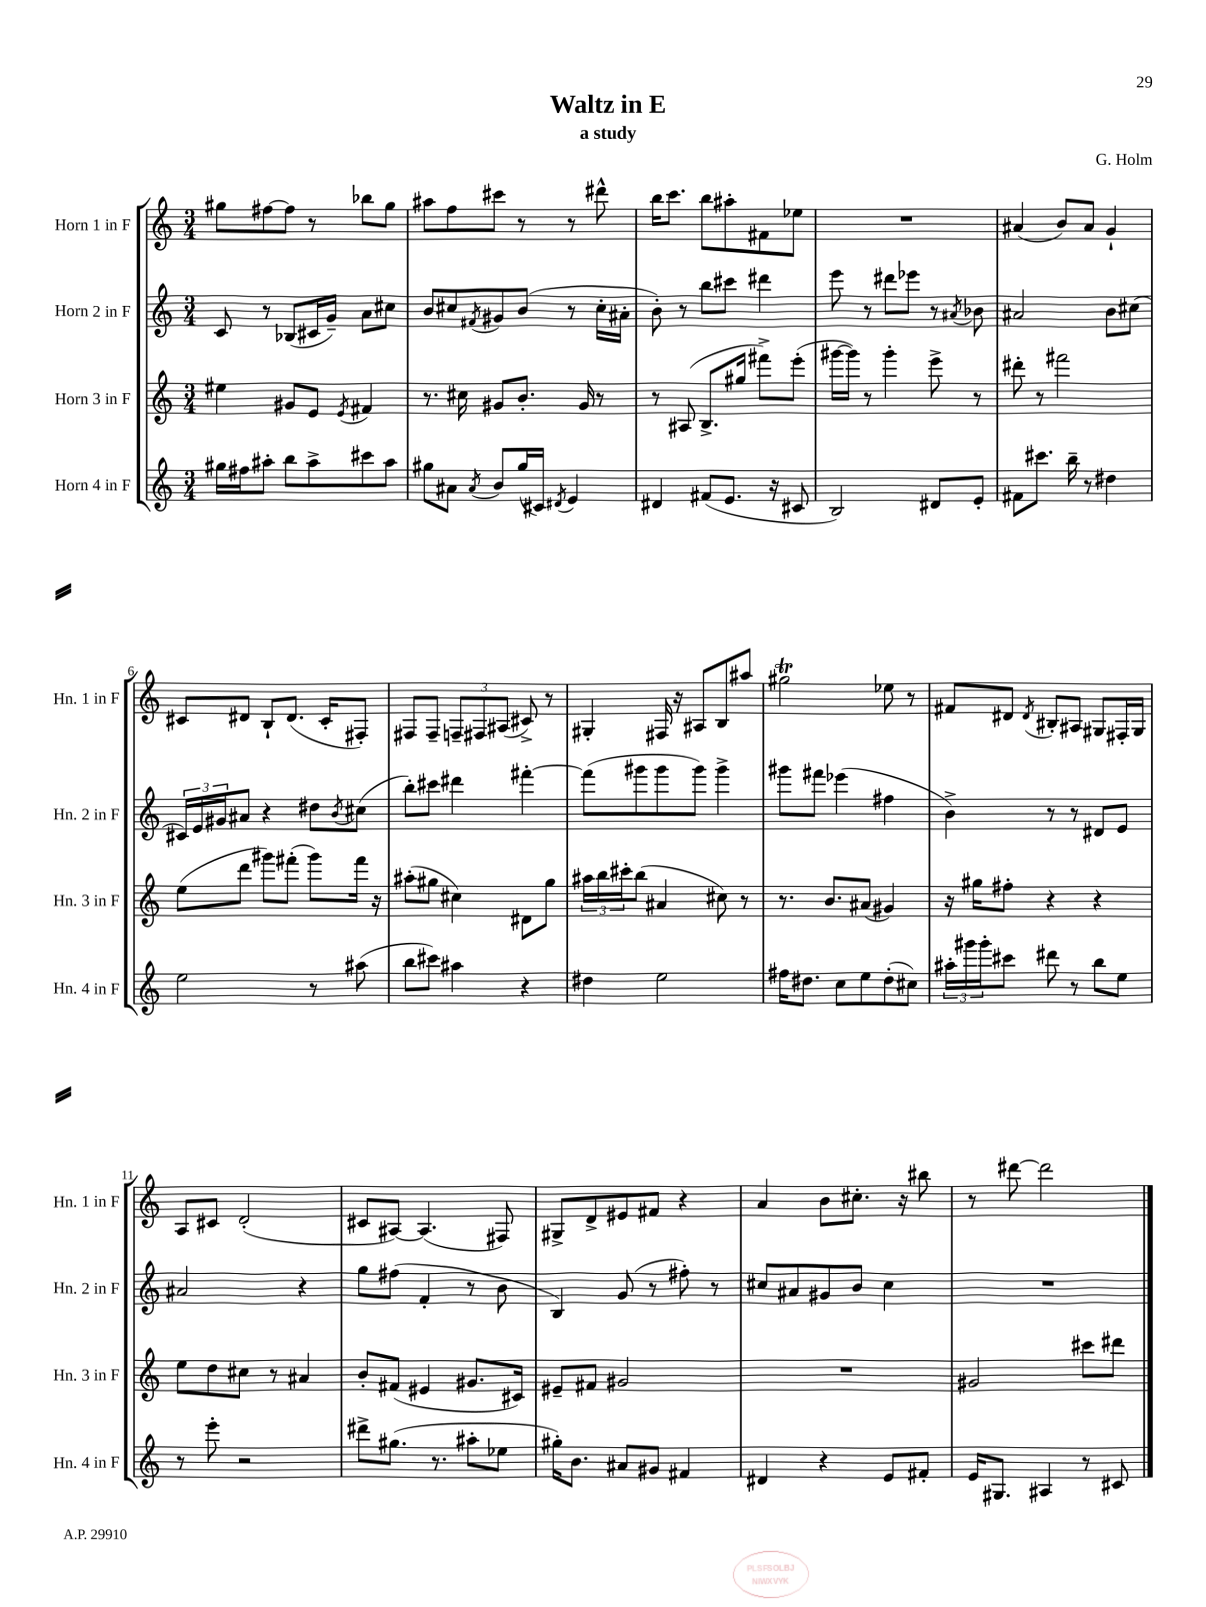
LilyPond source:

\header { title = "Waltz in E" composer = "G. Holm" subtitle = "a study" }
<<
\new StaffGroup <<
\new Staff = "s0" \with { instrumentName = "Horn 1 in F" shortInstrumentName = "Hn. 1 in F" } {
    \clef treble \key c \major \numericTimeSignature \time 3/4
    gis''8 fis''8~ fis''8 r8 bes''8 gis''8 |
    ais''8 f''8 cis'''8 r8 r8 dis'''8-^ |
    b''16 c'''8. b''8 ais''8-. fis'8 ees''8 |
    R2. |
    ais'4( b'8) ais'8 g'4-! |
    cis'8 dis'8 b8-! dis'8.( cis'16-. fis8-.) |
    fis8 fis8-- \tuplet 3/2 { f8-- fis8 ais8( } cis'8->) r8 |
    gis4-. fis16 r16 ais8 b8 ais''8 |
    gis''2\trill ees''8 r8 |
    fis'8 dis'8 \acciaccatura { dis'8 } bis8-. ais8 gis8 fis16-. gis16 |
    a8 cis'8 d'2-.( |
    cis'8 ais8~) ais4.( fis8) |
    gis8-> d'8-> eis'8 fis'8 r4 |
    a'4 b'8 cis''8.-. r16 bis''8 |
    r8 dis'''8~ dis'''2 \bar "|." |
}
\new Staff = "s1" \with { instrumentName = "Horn 2 in F" shortInstrumentName = "Hn. 2 in F" } {
    \clef treble \key c \major \numericTimeSignature \time 3/4
    c'8 r8 bes8( cis'16 g'16--) a'8 cis''8 |
    b'8 cis''8 \acciaccatura { fis'8 } gis'8 b'8( r8 cis''16-. ais'16-. |
    b'8-.) r8 b''8 cis'''8 dis'''4 |
    e'''8 r8 dis'''8 ees'''8 r8 \acciaccatura { ais'8 } bes'8 |
    ais'2 b'8 cis''8( |
    \tuplet 3/2 { cis'16) e'16 gis'16 } ais'8 r4 dis''8 \acciaccatura { b'8 } cis''8( |
    b''8-.) cis'''8 dis'''4 fis'''4~-. |
    fis'''8( gis'''8 gis'''8 gis'''8) gis'''4-> |
    gis'''8 fis'''8 ees'''4( fis''4 |
    b'4->) r8 r8 dis'8 e'8 |
    ais'2 r4 |
    g''8 fis''8( f'4-. r8 b'8 |
    b4) g'8( r8 fis''8-.) r8 |
    cis''8 ais'8 gis'8 b'8 cis''4 |
    R2. \bar "|." |
}
\new Staff = "s2" \with { instrumentName = "Horn 3 in F" shortInstrumentName = "Hn. 3 in F" } {
    \clef treble \key c \major \numericTimeSignature \time 3/4
    eis''4 gis'8 e'8 \acciaccatura { e'8 } fis'4 |
    r8. cis''16 gis'8 b'8.-. gis'16 r8 |
    r8 ais8( b8.-> gis''16 fis'''8->) e'''8-.( |
    gis'''16~ gis'''16) r8 gis'''4-. e'''8-> r8 |
    dis'''8-. r8 fis'''2 |
    e''8( d'''8 gis'''8) fis'''8-.( gis'''8) fis'''16 r16 |
    ais''8-.( gis''8 cis''4) dis'8 gis''8 |
    \tuplet 3/2 { ais''16 b''16 cis'''16-. } b''8( ais'4 cis''8) r8 |
    r8. b'8. ais'8( gis'4) |
    r16 gis''16 fis''8-. r4 r4 |
    e''8 d''8 cis''8 r8 ais'4 |
    b'8-. fis'8( eis'4 gis'8. cis'16) |
    eis'8-- fis'8 gis'2 |
    R2. |
    gis'2 cis'''8 dis'''8 \bar "|." |
}
\new Staff = "s3" \with { instrumentName = "Horn 4 in F" shortInstrumentName = "Hn. 4 in F" } {
    \clef treble \key c \major \numericTimeSignature \time 3/4
    gis''16 fis''16 ais''8-. b''8 ais''8-> cis'''8 ais''8 |
    gis''8 ais'8 \acciaccatura { ais'8 } b'8 gis''16( cis'16) \acciaccatura { dis'8 } e'4 |
    dis'4 fis'8( e'8. r16 cis'8 |
    b2) dis'8 e'8-. |
    fis'8 cis'''8. b''16-- r8 dis''4 |
    e''2 r8 ais''8( |
    b''8 cis'''8) ais''4 r4 |
    dis''4 e''2 |
    fis''16 dis''8. c''8 e''8 dis''8-.( cis''8) |
    \tuplet 3/2 { ais''16-. gis'''16 gis'''16-. } cis'''8 dis'''8 r8 b''8 e''8 |
    r8 e'''8-. r2 |
    dis'''8-> gis''8.( r8. ais''8-. ees''8 |
    gis''16-.) b'8. ais'8 gis'8 fis'4 |
    dis'4 r4 e'8 fis'8-. |
    e'16 gis8. ais4 r8 cis'8 \bar "|." |
}
>>
>>
